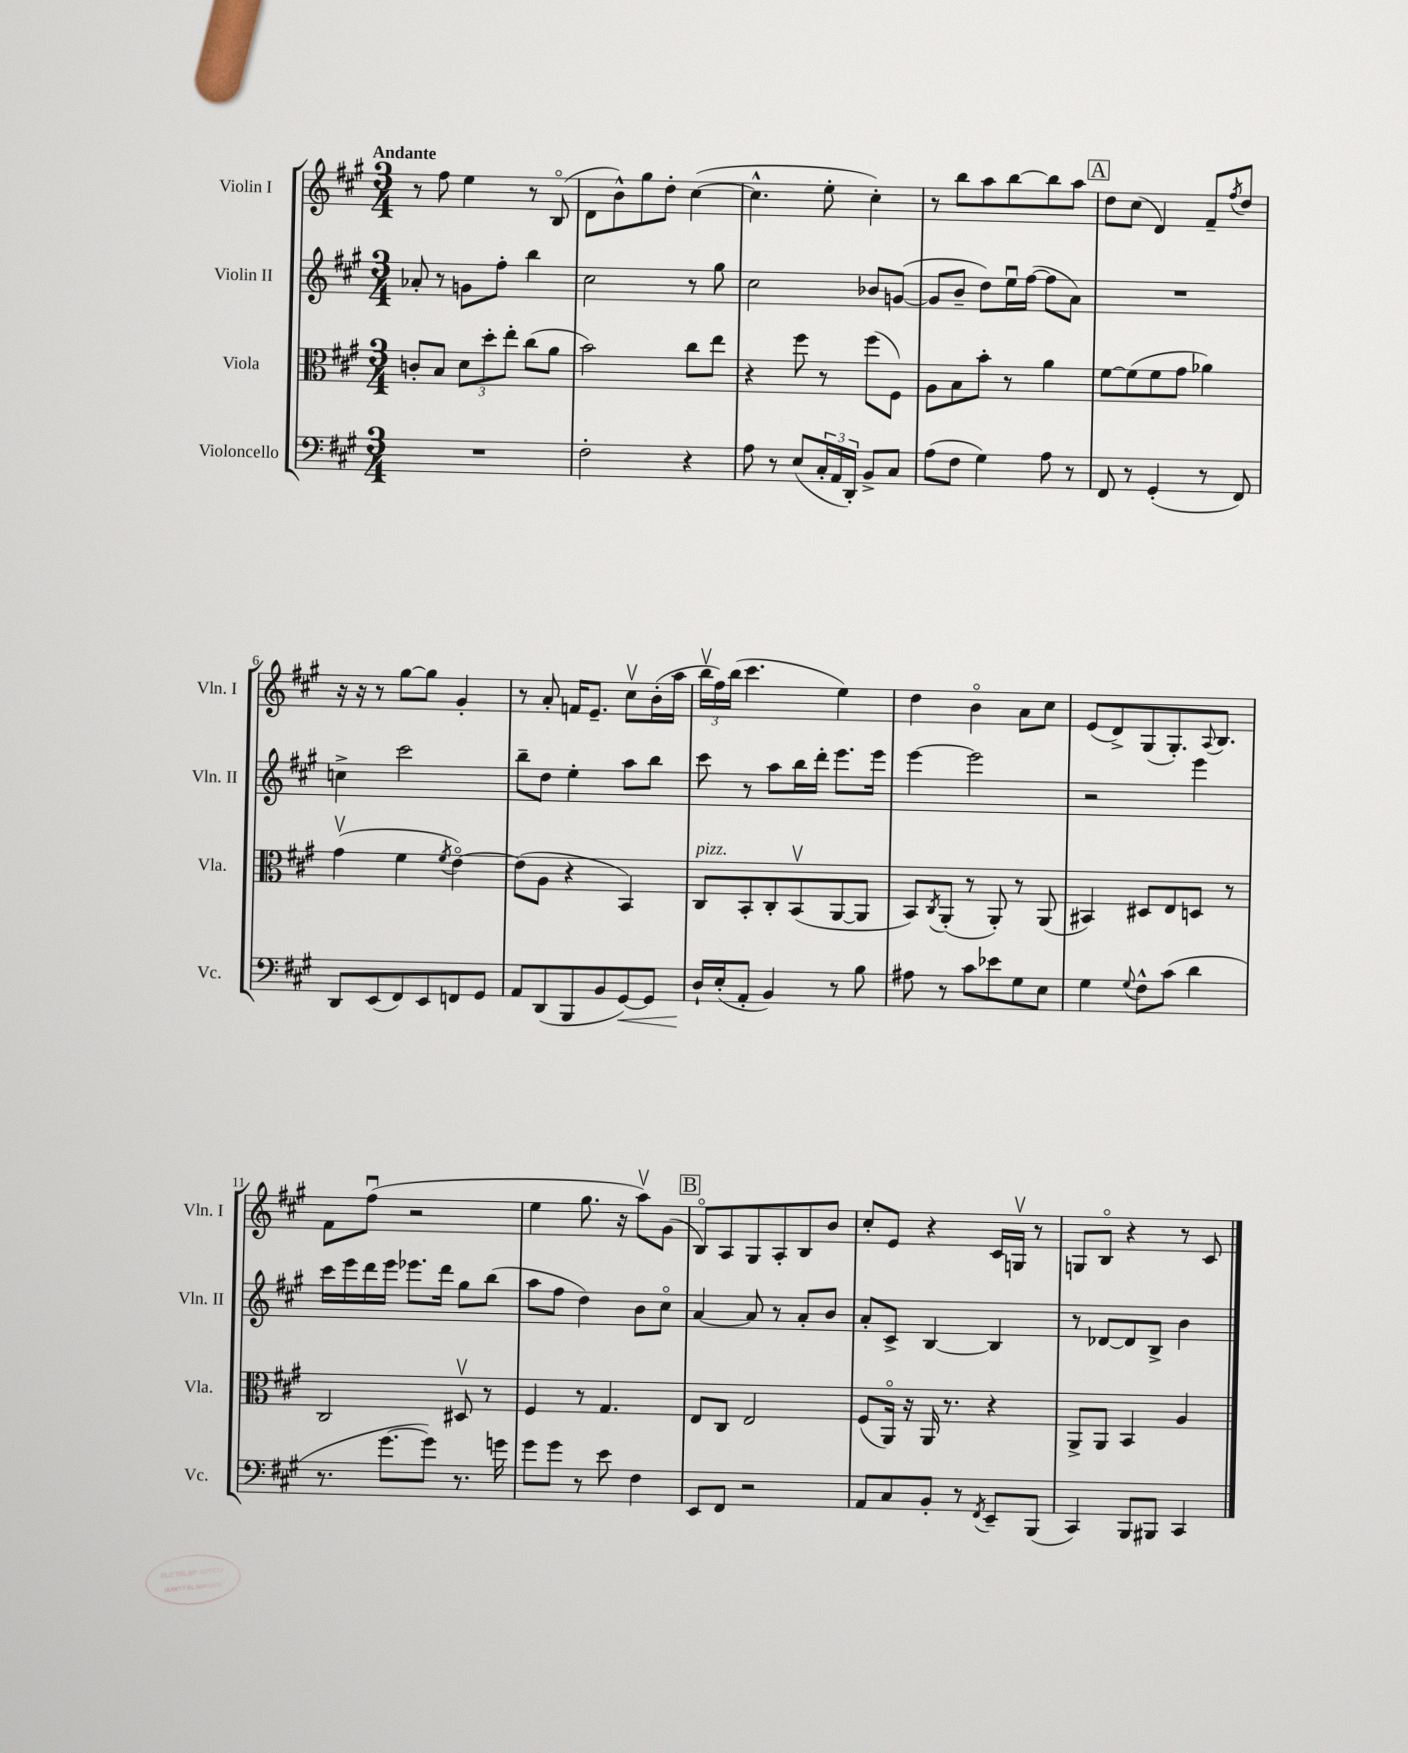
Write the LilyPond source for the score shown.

<<
\new StaffGroup <<
\new Staff = "s0" \with { instrumentName = "Violin I" shortInstrumentName = "Vln. I" } {
    \clef treble \key a \major \numericTimeSignature \time 3/4 \tempo "Andante"
    r8 fis''8 e''4 r8 b8\flageolet( |
    d'8 b'8-^) gis''8 d''8-. cis''4~( |
    cis''4.-^ e''8-. cis''4-.) |
    r8 b''8 a''8 b''8~ b''8 a''8 |
    \mark \markup { \box "A" } d''8 cis''8( d'4) fis'8-- \acciaccatura { fis''8 } d''8 |
    r16 r16 r8 gis''8~ gis''8 gis'4-. |
    r8 a'8-. f'16 e'8.-- cis''8\upbow b'16-.( a''16 |
    \tuplet 3/2 { b''16\upbow fis''16) b''16( } cis'''4. e''4) |
    d''4 b'4\flageolet a'8 cis''8 |
    e'8( d'8->) gis8( gis8.-.) \appoggiatura { a8 } b8. |
    fis'8 fis''8\downbow( r2 |
    e''4 gis''8. r16 a''8\upbow) gis'8( |
    \mark \markup { \box "B" } b8\flageolet) a8 gis8 a8-. b8 b'8 |
    cis''8-. e'8 r4 cis'16 g16\upbow r8 |
    g8 b8\flageolet r4 r8 cis'8 \bar "|." |
}
\new Staff = "s1" \with { instrumentName = "Violin II" shortInstrumentName = "Vln. II" } {
    \clef treble \key a \major \numericTimeSignature \time 3/4
    aes'8-. r8 g'8 fis''8-. b''4 |
    cis''2 r8 gis''8 |
    cis''2 bes'8 g'8~( |
    g'8 b'8-- d''8) e''16\downbow fis''16~( fis''8 a'8) |
    \mark \markup { \box "A" } R2. |
    c''4-> cis'''2 |
    b''8-- d''8 e''4-. a''8 b''8 |
    cis'''8 r8 a''8 b''16 d'''16-. e'''8. e'''16 |
    e'''4~ e'''2 |
    r2 e'''4 |
    cis'''16 e'''16 d'''16 e'''16 ees'''8. d'''16 gis''8 b''8( |
    a''8 fis''8 d''4) b'8 cis''8\flageolet |
    \mark \markup { \box "B" } a'4~ a'8 r8 a'8-. b'8 |
    a'8-. cis'8-> b4~ b4 |
    r8 des'8~ des'8 b8-> b'4 \bar "|." |
}
\new Staff = "s2" \with { instrumentName = "Viola" shortInstrumentName = "Vla." } {
    \clef alto \key a \major \numericTimeSignature \time 3/4
    c'8-. b8 \tuplet 3/2 { d'8 d''8-. e''8-. } cis''8( a'8 |
    b'2) cis''8 e''8 |
    r4 fis''8 r8 fis''8( fis8) |
    a8 b8 b'8-. r8 a'4 |
    \mark \markup { \box "A" } fis'8~ fis'8( fis'8 gis'8 aes'4) |
    gis'4\upbow( fis'4 \acciaccatura { fis'8 } e'4~\flageolet) |
    e'8( a8 r4 b,4) |
    cis8^\markup { \italic "pizz." } b,8-. cis8-. b,8\upbow( a,8~ a,8 |
    b,8) \acciaccatura { cis8 } a,8-.( r8 a,8-.) r8 a,8( |
    bis,4) dis8 e8 d8 r8 |
    cis2 dis8\upbow r8 |
    fis4 r8 gis4. |
    \mark \markup { \box "B" } e8 cis8 e2 |
    fis8( a,16\flageolet) r16 a,16 r8. r4 |
    a,8-> a,8 b,4 a4 \bar "|." |
}
\new Staff = "s3" \with { instrumentName = "Violoncello" shortInstrumentName = "Vc." } {
    \clef bass \key a \major \numericTimeSignature \time 3/4
    R2. |
    fis2-. r4 |
    a8 r8 e8( \tuplet 3/2 { cis16-. a,16 d,16-.) } b,8-> cis8 |
    a8( fis8 gis4) a8 r8 |
    \mark \markup { \box "A" } fis,8 r8 gis,4-.( r8 fis,8) |
    d,8 e,8( fis,8) e,8 f,8 gis,8 |
    a,8 d,8( b,,8 b,8 gis,8~\<) gis,8 |
    d16-!\! e16-.( a,8-. b,4) r8 b8 |
    ais8 r8 cis'8 ees'8 gis8 e8 |
    gis4 \appoggiatura { gis8 } fis8-^ cis'8( d'4 |
    r8. gis'8.~ gis'8) r8. g'16 |
    gis'8 gis'8 r8 e'8 fis4 |
    \mark \markup { \box "B" } e,8 fis,8 r2 |
    a,8 cis8 b,8-. r8 \acciaccatura { fis,8 } e,8-- b,,8( |
    cis,4) b,,8 bis,,8 cis,4 \bar "|." |
}
>>
>>
